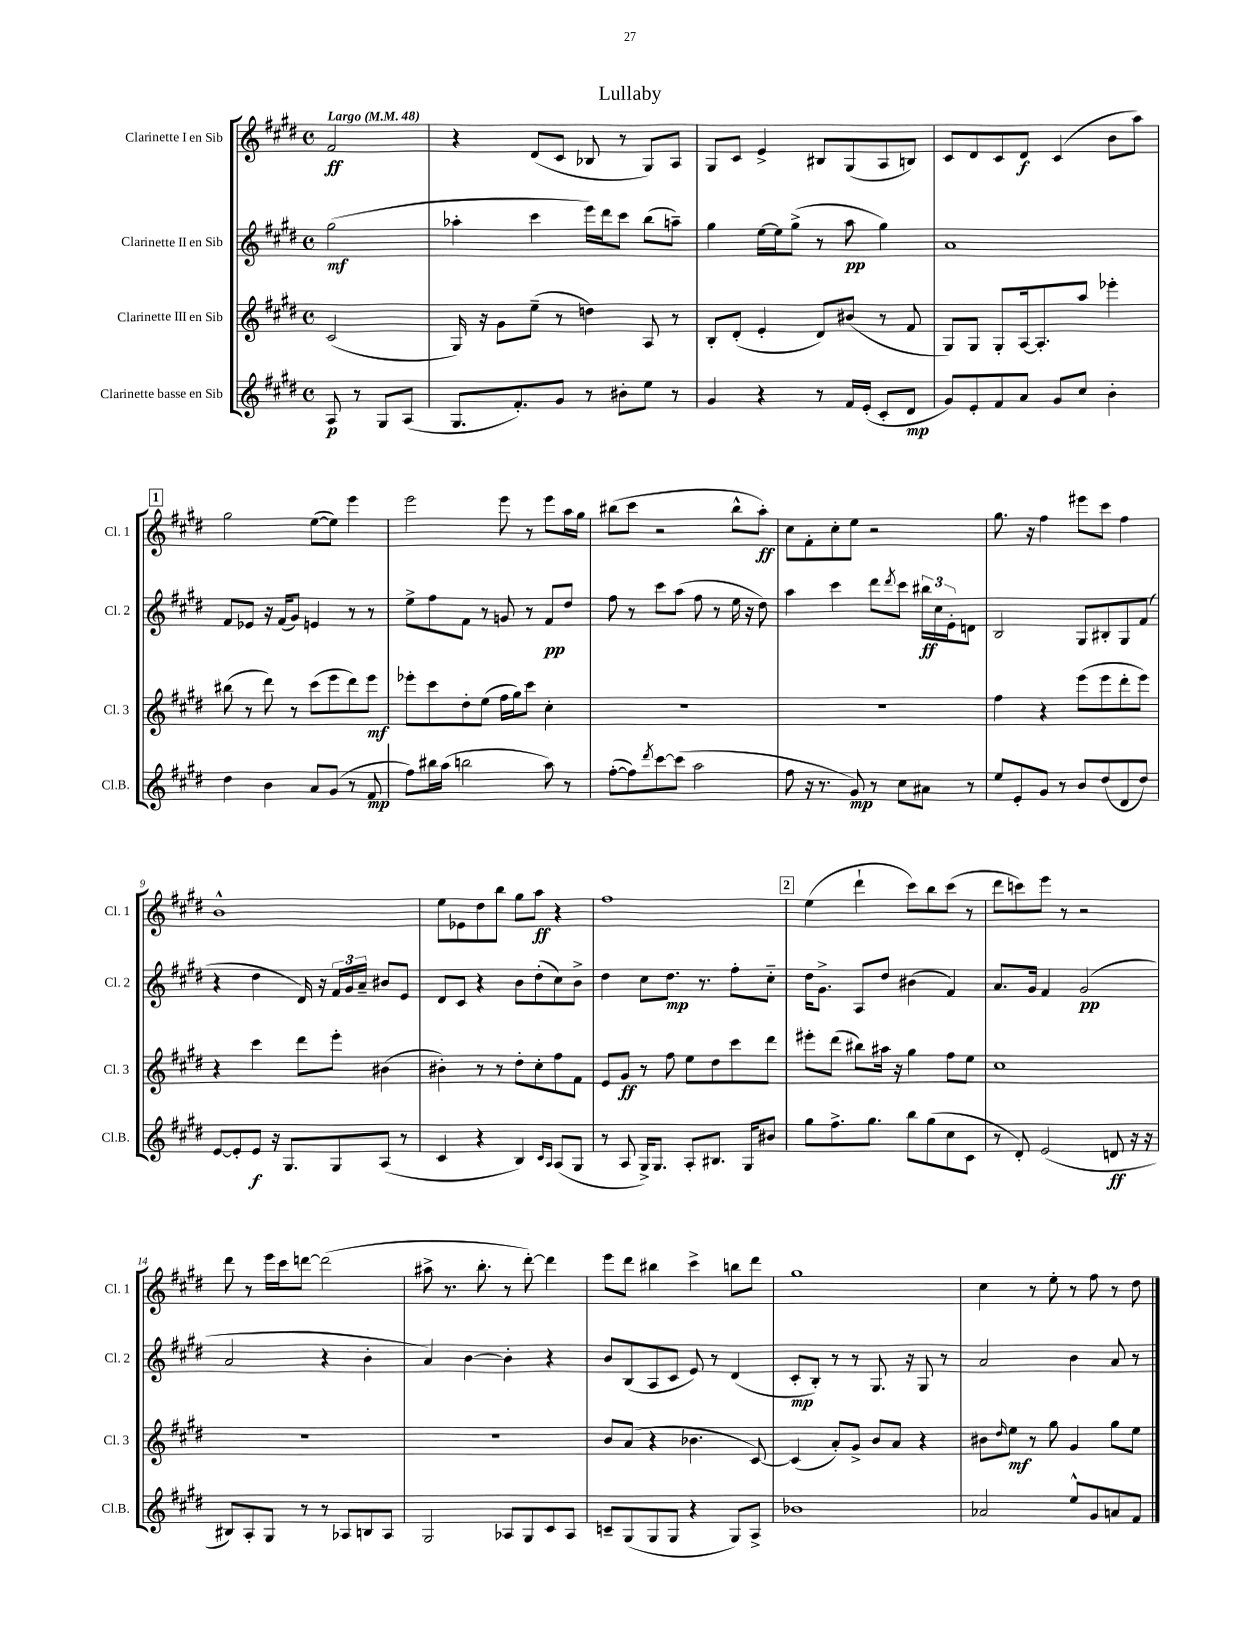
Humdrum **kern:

**kern	**dynam	**kern	**dynam	**kern	**dynam	**kern	**dynam
*part4	*part4	*part3	*part3	*part2	*part2	*part1	*part1
*staff4	*staff4	*staff3	*staff3	*staff2	*staff2	*staff1	*staff1
*I"Clarinette basse en Sib	*	*I"Clarinette III en Sib	*	*I"Clarinette II en Sib	*	*I"Clarinette I en Sib	*
*I'Cl.B.	*	*I'Cl. 3	*	*I'Cl. 2	*	*I'Cl. 1	*
*clefG2	*	*clefG2	*	*clefG2	*	*clefG2	*
*k[f#c#g#d#]	*	*k[f#c#g#d#]	*	*k[f#c#g#d#]	*	*k[f#c#g#d#]	*
*M4/4	*	*M4/4	*	*M4/4	*	*M4/4	*
*met(c)	*	*met(c)	*	*met(c)	*	*met(c)	*
*MM48	*	*MM48	*	*MM48	*	*MM48	*
=	=	=	=	=	=	=	=
!	!	!	!	!	!	!LO:TX:a:B:t=Largo	!
8A/	p	(2c#/	.	(2gg#\	mf	2f#/	ff
8r	.	.	.	.	.	.	.
8G#/L	.	.	.	.	.	.	.
(8A/J	.	.	.	.	.	.	.
=1	=1	=1	=1	=1	=1	=1	=1
8.G#/L	.	16G#/)	.	4aa-X'\	.	4r	.
.	.	16r	.	.	.	.	.
.	.	8g#\L	.	.	.	.	.
8.f#'/)	.	.	.	.	.	.	.
.	.	(8ee~\J	.	4ccc#\	.	(8d#/L	.
8g#/J	.	8r	.	.	.	8c#/J	.
8r	.	4ddn\)	.	16eee\LL)	.	8B-X/	.
.	.	.	.	16ddd#\J	.	.	.
8b#X'\L	.	.	.	8ccc#\J	.	8r	.
8ee\J	.	8A/	.	(8bb\L	.	8G#/L)	.
8r	.	8r	.	8aan~\J)	.	8A/J	.
=2	=2	=2	=2	=2	=2	=2	=2
4g#/	.	8B'/L	.	4gg#\	.	8G#/L	.
.	.	(8d#'/J	.	.	.	8c#/J	.
4r	.	4e'/	.	[16ee\LL	.	4e^/	.
.	.	.	.	16ee\J]	.	.	.
.	.	.	.	(8gg#^\J	.	.	.
8r	.	8d#/L)	.	8r	.	8B#X/L	.
16f#/LL	.	(8b#X/J	.	8aa\	pp	(8G#/	.
(16e'/JJ	.	.	.	.	.	.	.
8c#'/L	.	8r	.	4gg#\)	.	8A/	.
8d#/J	mp	8f#/	.	.	.	8Bn/J)	.
=3	=3	=3	=3	=3	=3	=3	=3
8g#/L)	.	8G#/L)	.	1a	.	8c#/L	.
8e'/	.	8G#/J	.	.	.	8d#/	.
8f#/	.	8G#'/L	.	.	.	8c#/	.
8a/J	.	[16A/k	.	.	.	8d#/J	f
.	.	8.A'/]	.	.	.	.	.
8g#/L	.	.	.	.	.	(4c#/	.
8cc#/J	.	8aa/J	.	.	.	.	.
4b'\	.	4eee-X'\	.	.	.	8b\L	.
.	.	.	.	.	.	8aa\J)	.
!!LO:LB:g=z
!!LO:REH:place=s1:t=1
=4	=4	=4	=4	=4	=4	=4	=4
4dd#\	.	(8bb#X\	.	8f#/L	.	2gg#\	.
.	.	8r	.	8e-X/J	.	.	.
4b\	.	8ddd#\)	.	16r	.	.	.
.	.	.	.	(16f#/KL	.	.	.
.	.	8r	.	8g#/J)	.	.	.
8a/L	.	(8ccc#\L	.	4en/	.	([8ee\L	.
(8g#/J	.	8eee\	.	.	.	8ee\J])	.
8r	.	8ddd#\)	.	8r	.	4eee\	.
8f#/	mp	8eee\J	mf	8r	.	.	.
=5	=5	=5	=5	=5	=5	=5	=5
8ff#\L)	.	8eee-X'\L	.	8ee^\L	.	2eee\	.
16bb#X\L	.	8ccc#\	.	8ff#\	.	.	.
(16aa\JJ	.	.	.	.	.	.	.
2bbn\	.	8dd#'\	.	8f#\J	.	.	.
.	.	(8ee\J	.	8r	.	.	.
.	.	16ff#\LL	.	8gn/	.	8eee\	.
.	.	16gg#\J)	.	.	.	.	.
.	.	8ccc#\J	.	8r	.	8r	.
8aa\)	.	4cc#'\	.	8f#/L	pp	8eee\L	.
8r	.	.	.	8dd#/J	.	16aa\L	.
.	.	.	.	.	.	16gg#\JJ	.
=6	=6	=6	=6	=6	=6	=6	=6
([8ff#'\L	.	1r	.	8ff#\	.	(8bb#X\L	.
8ff#\])	.	.	.	8r	.	8ccc#\J	.
8qddd#/	.	.	.	.	.	.	.
[8ccc#\	.	.	.	8ccc#\L	.	2r	.
(8ccc#\J]	.	.	.	(8aa\J	.	.	.
2aa\	.	.	.	8ff#\	.	.	.
.	.	.	.	8r	.	.	.
.	.	.	.	16ee\	.	8bb#^^\L	.
.	.	.	.	16r	.	.	.
.	.	.	.	8dd#\)	.	8aa'\J)	ff
=7	=7	=7	=7	=7	=7	=7	=7
8ff#\	.	1r	.	4aa\	.	8cc#\L	.
16r	.	.	.	.	.	8f#'\	.
8.r	.	.	.	.	.	.	.
.	.	.	.	4ccc#\	.	8cc#'\	.
8g#/)	mp	.	.	.	.	8ee\J	.
8r	.	.	.	8ddd#\L	.	2r	.
.	.	.	.	8qddd#/	.	.	.
8cc#\L	.	.	.	8ccc#\J	.	.	.
8a#X\J	.	.	.	24bb#X\LL	ff	.	.
.	.	.	.	24cc#\	.	.	.
.	.	.	.	24e'\J	.	.	.
8r	.	.	.	8dn\J	.	.	.
=8	=8	=8	=8	=8	=8	=8	=8
8ee/L	.	4ff#\	.	2B/	.	8.gg#\	.
8e'/	.	.	.	.	.	.	.
.	.	.	.	.	.	16r	.
8g#/J	.	4r	.	.	.	4ff#\	.
8r	.	.	.	.	.	.	.
8b/L	.	(8eee\L	.	8G#/L	.	8eee#X\L	.
(8dd#/	.	8eee\	.	8B#X'/	.	8ccc#\J	.
8d#/	.	8ddd#'\	.	8G#/	.	4ff#\	.
8dd#/J)	.	8eee\J)	.	(8f#/J	.	.	.
!!LO:LB:g=z
=9	=9	=9	=9	=9	=9	=9	=9
[8e/L	.	4r	.	4r	.	1b^^	.
8e'/]	.	.	.	.	.	.	.
8e/J	f	4ccc#\	.	4dd#\	.	.	.
16r	.	.	.	.	.	.	.
8.G#/L	.	.	.	.	.	.	.
.	.	8ddd#\L	.	16d#/)	.	.	.
.	.	.	.	16r	.	.	.
8G#/	.	8eee'\J	.	24f#/LL	.	.	.
.	.	.	.	24g#/	.	.	.
.	.	.	.	24a~/JJ	.	.	.
(8A/J	.	(4b#X\	.	8b#X/L	.	.	.
8r	.	.	.	8e/J	.	.	.
=10	=10	=10	=10	=10	=10	=10	=10
4c#/	.	4b#X'\)	.	8d#/L	.	8ee\L	.
.	.	.	.	8c#/J	.	8e-X\	.
4r	.	8r	.	4r	.	8dd#\	.
.	.	8r	.	.	.	8bb\J	.
4B/)	.	8dd#'\L	.	8b\L	.	8gg#\L	.
.	.	8cc#'\	.	(8dd#'\	.	8aa\J	ff
16qqc#/LL	.	.	.	.	.	.	.
16qqA/JJ	.	.	.	.	.	.	.
(8A/L	.	8ff#\	.	8cc#\)	.	4r	.
8G#/J	.	8f#\J	.	8b^\J	.	.	.
=11	=11	=11	=11	=11	=11	=11	=11
8r	.	8e/L	.	4dd#\	.	1ff#	.
8A/	.	8g#/J	ff	.	.	.	.
16G#^/KL)	.	8r	.	8cc#\L	.	.	.
8.G#/J	.	.	.	.	.	.	.
.	.	8ff#\	.	8.dd#\J	mp	.	.
8A'/L	.	8ee\L	.	.	.	.	.
.	.	.	.	8.r	.	.	.
8.B#X/J	.	8dd#\	.	.	.	.	.
.	.	8ccc#\	.	8ff#'\L	.	.	.
16G#/KL	.	.	.	.	.	.	.
8b#X/J	.	8ddd#\J	.	8cc#\J	.	.	.
!!LO:REH:place=s1:t=2
=12	=12	=12	=12	=12	=12	=12	=12
8gg#\L	.	8eee#X'\L	.	16dd#\KL	.	(4ee\	.
.	.	.	.	8.g#^\J	.	.	.
8.ff#^\	.	(8ddd#\J	.	.	.	.	.
.	.	8bb#X\L)	.	8A/L	.	4ddd#`\	.
8.gg#\J	.	.	.	.	.	.	.
.	.	16aa#X\Jk	.	8dd#/J	.	.	.
.	.	16r	.	.	.	.	.
8bb\L	.	4gg#\	.	(4b#X\	.	8ccc#\L)	.
(8gg#\	.	.	.	.	.	8bb\	.
8cc#\	.	8ff#\L	.	4f#/)	.	(8ccc#\J	.
8c#\J	.	8ee\J	.	.	.	8r	.
=13	=13	=13	=13	=13	=13	=13	=13
8r	.	1cc#	.	8.a/L	.	8ddd#\L	.
8d#'/)	.	.	.	.	.	8cccn\)	.
.	.	.	.	16g#/Jk	.	.	.
(2e/	.	.	.	4f#/	.	8eee\J	.
.	.	.	.	.	.	8r	.
.	.	.	.	(2g#/	pp	2r	.
8dn/	ff	.	.	.	.	.	.
16r	.	.	.	.	.	.	.
16r	.	.	.	.	.	.	.
!!LO:LB:g=z
=14	=14	=14	=14	=14	=14	=14	=14
8B#X/L)	.	1r	.	2a/	.	8ddd#\	.
8A'/	.	.	.	.	.	8r	.
8G#/J	.	.	.	.	.	16eee\LL	.
.	.	.	.	.	.	16ccc#\J	.
8r	.	.	.	.	.	[8dddn\J	.
8r	.	.	.	4r	.	(2ddd\]	.
8A-X/L	.	.	.	.	.	.	.
8Bn/	.	.	.	4b'\	.	.	.
8A-/J	.	.	.	.	.	.	.
=15	=15	=15	=15	=15	=15	=15	=15
2G#/	.	1r	.	4a/)	.	8aa#X^\	.
.	.	.	.	.	.	8.r	.
.	.	.	.	[4b\	.	.	.
.	.	.	.	.	.	8.bb'\	.
8A-X/L	.	.	.	4b'\]	.	8r	.
8G#/	.	.	.	.	.	[8ddd#'\)	.
8c#/	.	.	.	4r	.	4ddd#\]	.
8A-/J	.	.	.	.	.	.	.
=16	=16	=16	=16	=16	=16	=16	=16
8cn~/L	.	8b/L	.	8b/L	.	8eee\L	.
(8G#/	.	(8a/J	.	(8B/	.	8ddd#\J	.
8G#/	.	4r	.	8A/	.	4bb#X\	.
8G#/J	.	.	.	8c#/J	.	.	.
4r	.	4.b-X\	.	8e/)	.	4ccc#^\	.
.	.	.	.	8r	.	.	.
8G#/L)	.	.	.	(4d#/	.	8bbn\L	.
8A^/J	.	[8c#/)	.	.	.	8ddd#\J	.
=17	=17	=17	=17	=17	=17	=17	=17
1b-X	.	(4c#/]	.	8c#'/L	mp	1gg#	.
.	.	.	.	8B'/J)	.	.	.
.	.	8a'/L)	.	8r	.	.	.
.	.	8g#^/J	.	8r	.	.	.
.	.	8b/L	.	8.G#/	.	.	.
.	.	8a/J	.	.	.	.	.
.	.	.	.	16r	.	.	.
.	.	4r	.	8G#/	.	.	.
.	.	.	.	8r	.	.	.
=18	=18	=18	=18	=18	=18	=18	=18
2a-X/	.	8b#X\L	.	2a/	.	4cc#\	.
.	.	16qqdd#/	.	.	.	.	.
.	.	8ee\J	mf	.	.	.	.
.	.	8r	.	.	.	8r	.
.	.	8gg#\	.	.	.	8ee'\	.
8ee^^/L	.	4g#/	.	4b\	.	8r	.
8g#/	.	.	.	.	.	8ff#\	.
8an/	.	8gg#\L	.	8a/	.	8r	.
8f#/J	.	8ee\J	.	8r	.	8dd#\	.
==	==	==	==	==	==	==	==
*-	*-	*-	*-	*-	*-	*-	*-
